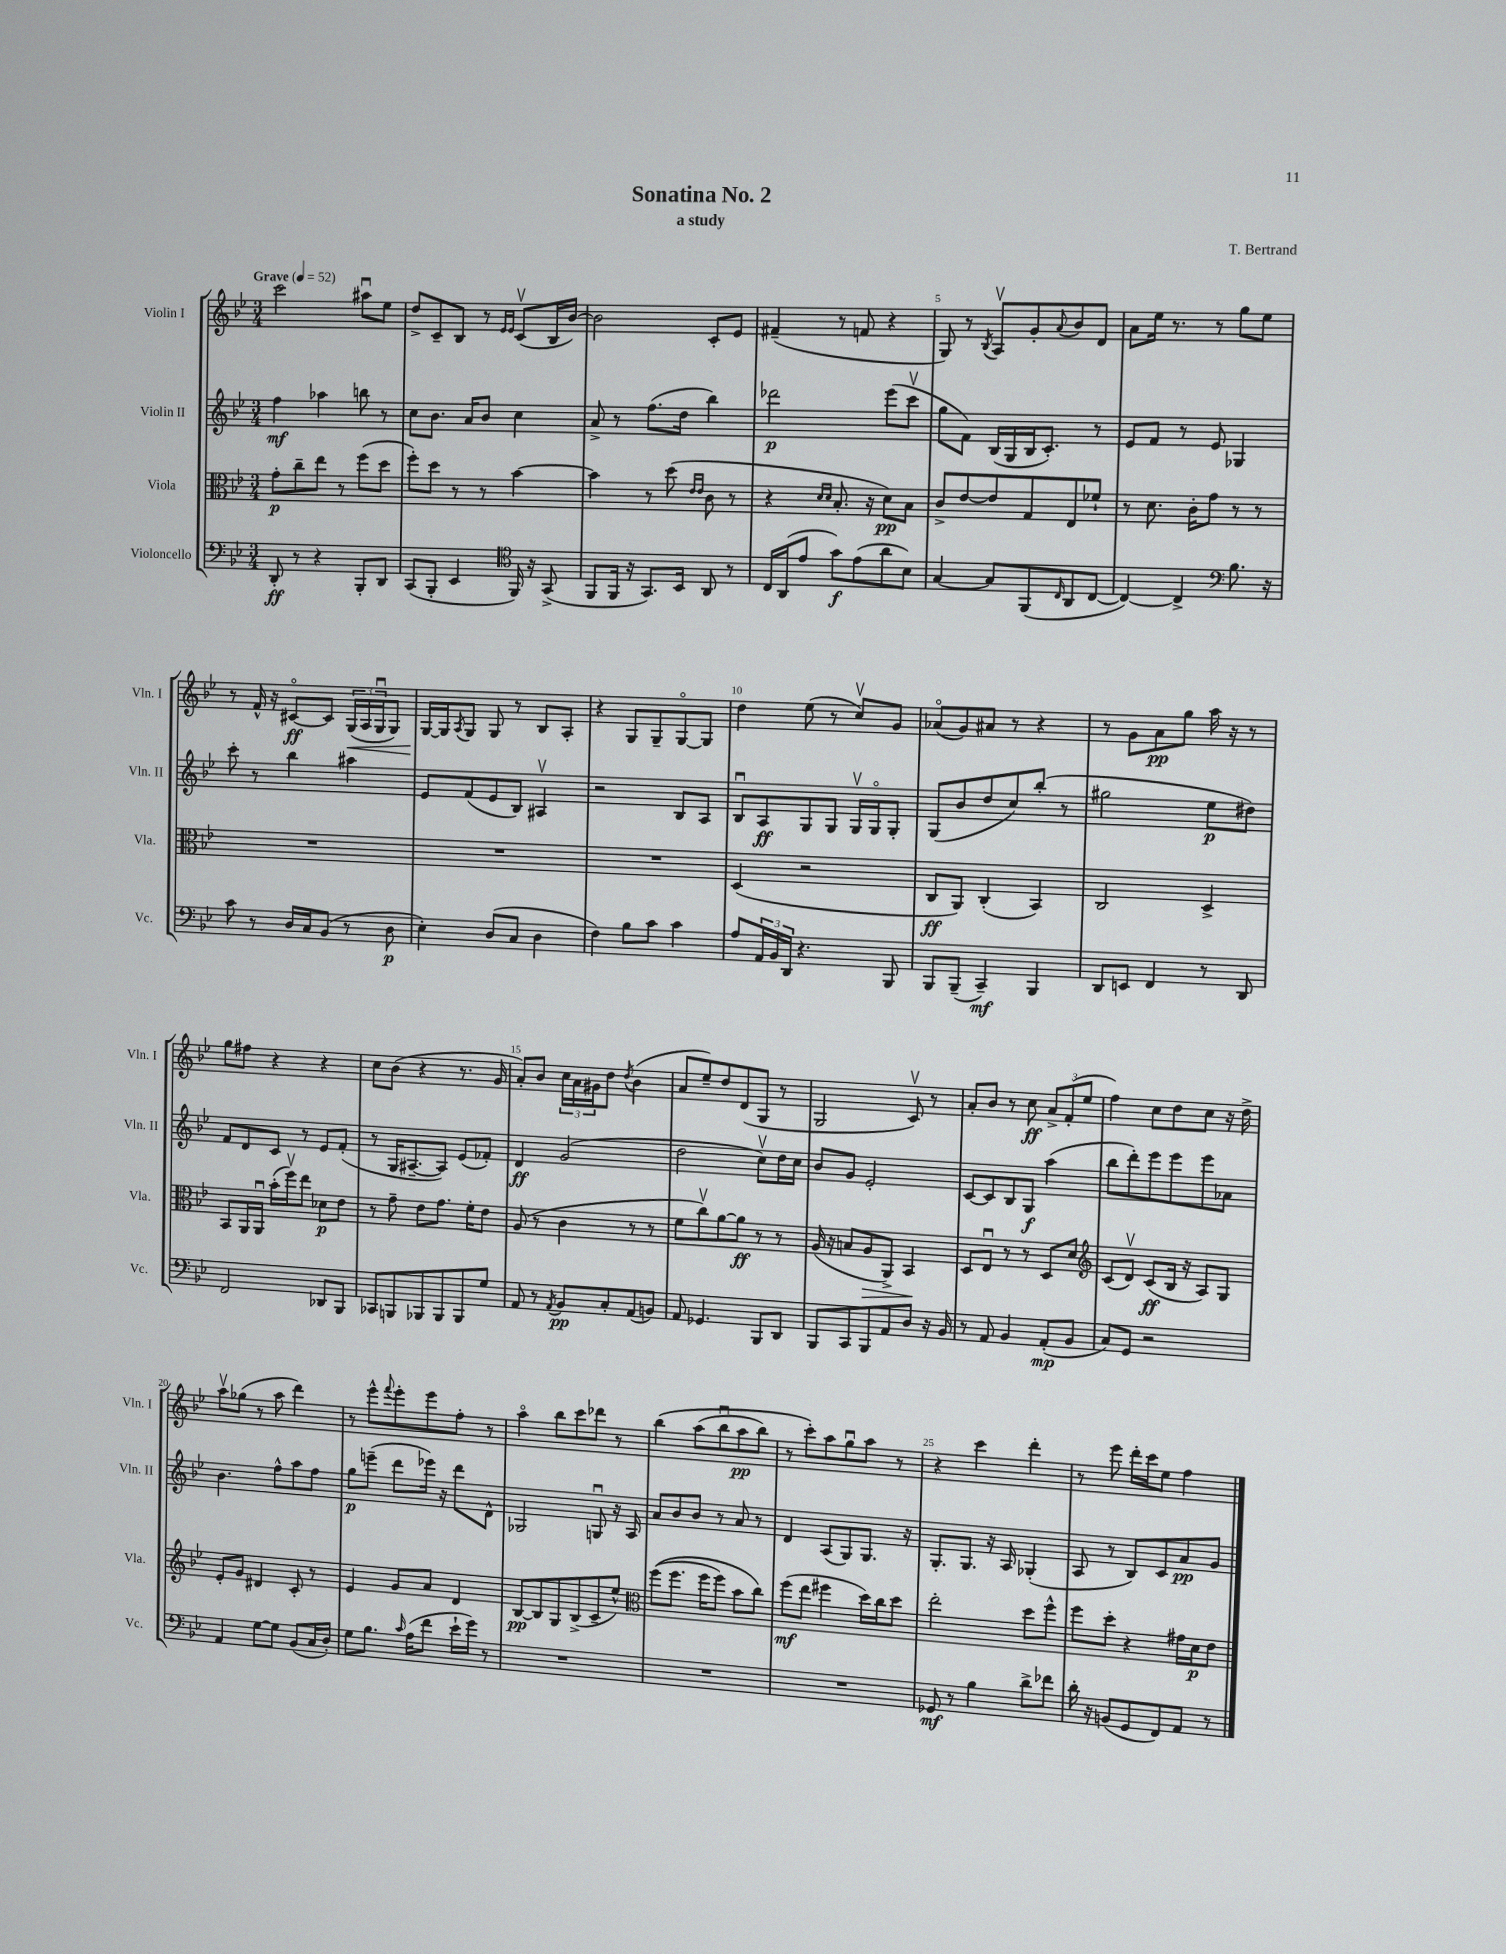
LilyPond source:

\header { title = "Sonatina No. 2" composer = "T. Bertrand" subtitle = "a study" }
<<
\new StaffGroup <<
\new Staff = "s0" \with { instrumentName = "Violin I" shortInstrumentName = "Vln. I" } {
    \clef treble \key bes \major \numericTimeSignature \time 3/4 \tempo "Grave" 4 = 52
    c'''2 ais''8\downbow ees''8 |
    d''8-> c'8-- bes8 r8 \grace { ees'16 ees'16 } c'8\upbow( bes16 bes'16~) |
    bes'2 c'8-. ees'8 |
    fis'4--( r8 f'8 r4 |
    g8) r8 \acciaccatura { bes8 } a8\upbow g'8-. \appoggiatura { a'8 } bes'8 d'8 |
    a'8 ees''16 r8. r8 g''8 ees''8 |
    r8 f'16-^ r16 cis'8~\flageolet\ff cis'8 \tuplet 3/2 { g16\<( a16 g16\downbow } g8) |
    g16~\! g16 \acciaccatura { a8 } g8 g8 r8 bes8 a8-. |
    r4 g8 g8-- g8~\flageolet g8 |
    d''4 ees''8( r8 c''8\upbow) g'8 |
    aes'8\flageolet( g'8) ais'8 r8 r4 |
    r8 g'8 a'8\pp g''8 a''16 r16 r8 |
    g''8 fis''8 r4 r4 |
    c''8 bes'8( r4 r8. g'16 |
    a'8-.) bes'8 \tuplet 3/2 { c''16 a'16 gis'16 } d''8 \acciaccatura { d''8 } bes'4( |
    a'8 ees''8--) d''8 d'8( g8 r8 |
    g2 c'8\upbow) r8 |
    a'8-. bes'8 r8 c''8\ff \tuplet 3/2 { a'8-> f'8-.( ees''8 } |
    f''4) c''8 d''8 c''8 r16 d''16-> |
    a''8\upbow ges''8( r8 a''8 d'''4) |
    r8 ees'''8-^ \appoggiatura { f'''8 } ees'''8-. ees'''8 f''8-. r8 |
    a''4\flageolet bes''8 c'''8 des'''8 r8 |
    bes''4\( a''8( bes''8\downbow a''8\pp bes''8) |
    r8 c'''8-.\) a''8 g''8\downbow a''8 r8 |
    r4 c'''4 d'''4-. |
    r8 ees'''8 d'''16-. c'''16 ees''8 f''4 \bar "|." |
}
\new Staff = "s1" \with { instrumentName = "Violin II" shortInstrumentName = "Vln. II" } {
    \clef treble \key bes \major \numericTimeSignature \time 3/4
    f''4\mf aes''4 b''8 r8 |
    c''8 bes'8. a'16 bes'8 c''4 |
    a'8-> r8 f''8.( d''16 bes''4) |
    des'''2\p ees'''8( c'''8\upbow |
    g''8 f'8) bes16( g16 bes16 c'8.-.) r8 |
    ees'8 f'8 r8 ees'8 ges4 |
    c'''8-. r8 bes''4 ais''4 |
    ees'8 f'8( ees'8 bes8) ais4\upbow |
    r2 bes8 a8 |
    bes8\downbow a8\ff g8 g8 g16\upbow g16\flageolet g8-. |
    g8( bes'8 d''8 c''8) bes''8-.( r8 |
    gis''2 ees''8\p dis''8) |
    f'8 d'8 c'8 r8 ees'8 f'8-.( |
    r8 g16 ais8.~-- ais8) ees'8( fes'8-.) |
    d'4\ff g'2( |
    d''2 c''8\upbow) d''16 c''16 |
    bes'8 g'8 ees'2-. |
    c'8~ c'8 bes8 g8\f a''4( |
    bes''8 d'''8-.) ees'''8 ees'''8 ees'''8 aes'8 |
    bes'4. f''8-^ a''8 f''8 |
    g''8\p e'''8--( d'''8 ees'''16) r16 d'''8 d'8-^ |
    ges2 g8\downbow r16 a16 |
    a'8 bes'8 bes'8 r8 a'8 r8 |
    d'4 a8( g8) g8. r16 |
    g8.-. g8. r16 a16 ges4-.( |
    a8 r8 bes8) c'8 a'8\pp g'8 \bar "|." |
}
\new Staff = "s2" \with { instrumentName = "Viola" shortInstrumentName = "Vla." } {
    \clef alto \key bes \major \numericTimeSignature \time 3/4
    g'8-.\p c''8-- ees''8 r8 f''8( d''8 |
    f''8-.) d''8 r8 r8 bes'4~ |
    bes'4 r8 d''8( \grace { ees'16 ees'16 } c'8 r8 |
    r4 \grace { d'16 d'16 } bes8.-. r16 d'8\pp) bes8 |
    c'8-> ees'8~ ees'8 g8 ees8 fes'8-! |
    r8 d'8. c'16-. g'8 r8 r8 |
    R2. |
    R2. |
    R2. |
    d4( r2 |
    c8\ff a,8) c4-.( bes,4) |
    c2 d4-> |
    bes,8 a,16 a,16\downbow bes'16-.( f''16\upbow) ees''8 des'8\p ees'8 |
    r8 g'8-- ees'8 g'8. f'16-. ees'8 |
    a8( r8 c'4 r8 r8 |
    f'8 c''8\upbow) a'8~ a'8\ff r8 r8 |
    a16( r16 b8 a8\> a,8->) bes,4\! |
    d8 ees8\downbow r8 r8 d8 d'8 |
    \clef treble c'8( d'8\upbow) c'8\ff( bes16 r16 a8) g8 |
    ees'8-. g'8 dis'4 c'8-. r8 |
    ees'4 g'8 a'8 d'4 |
    bes8~\pp bes8 g8 bes8->( c'8-- ees''8-^) |
    \clef alto f''8(\( f''8. f''16 f''8) bes'8 c''8\) |
    f''8\mf( ees''8 fis''4 d''16) c''16 d''8 |
    ees''2-. d''8 f''8-^ |
    f''8 d''8-. r4 gis'16 d'16\p ees'8 \bar "|." |
}
\new Staff = "s3" \with { instrumentName = "Violoncello" shortInstrumentName = "Vc." } {
    \clef bass \key bes \major \numericTimeSignature \time 3/4
    d,8-.\ff r8 r4 bes,,8-. d,8 |
    c,8( bes,,8-. ees,4 \clef tenor f,16) r16 g,8->( |
    f,8 f,16 r16 g,8.) bes,16 a,8 r8 |
    c16 a,16( ees'8 g'8\f) ees'8( a'8 bes8) |
    g4~ g8 f,8( \grace { c16 } a,8 c8~ |
    c4~) c4-> \clef bass bes8. r16 |
    c'8 r8 d16 c16 bes,8( r8 d8\p |
    ees4-.) d8( c8 d4 |
    f4) bes8 c'8 c'4 |
    a8 \tuplet 3/2 { a,16 bes,16 d,16 } r4. bes,,8 |
    bes,,8 bes,,8--( c,4--\mf) bes,,4 |
    d,8 e,8 f,4 r8 d,8 |
    f,2 des,8 bes,,8 |
    ces,8 b,,8 bes,,8 bes,,8 bes,,8 g8 |
    a,8 r8 \acciaccatura { a,8 } bes,8\pp c8-. a,8( b,8) |
    a,8 ges,4. bes,,8 d,8 |
    bes,,8 c,8 bes,,8 a,8 d8 r16 bes,16 |
    r8 a,8 bes,4 a,8-.\mp( bes,8 |
    c8) g,8 r2 |
    a,4 g8~ g8 bes,8( c16 d16-.) |
    g8 bes8. \grace { c'16 } a16( f'8 ees'16-! g'16) r8 |
    R2. |
    R2. |
    R2. |
    ges,8\mf r8 bes4 d'8-> fes'8 |
    d'16-. r16 b,8( g,8 f,8) a,8 r8 \bar "|." |
}
>>
>>
\layout { \context { \Score \override BarNumber.break-visibility = ##(#f #t #t) barNumberVisibility = #(every-nth-bar-number-visible 5) } }
